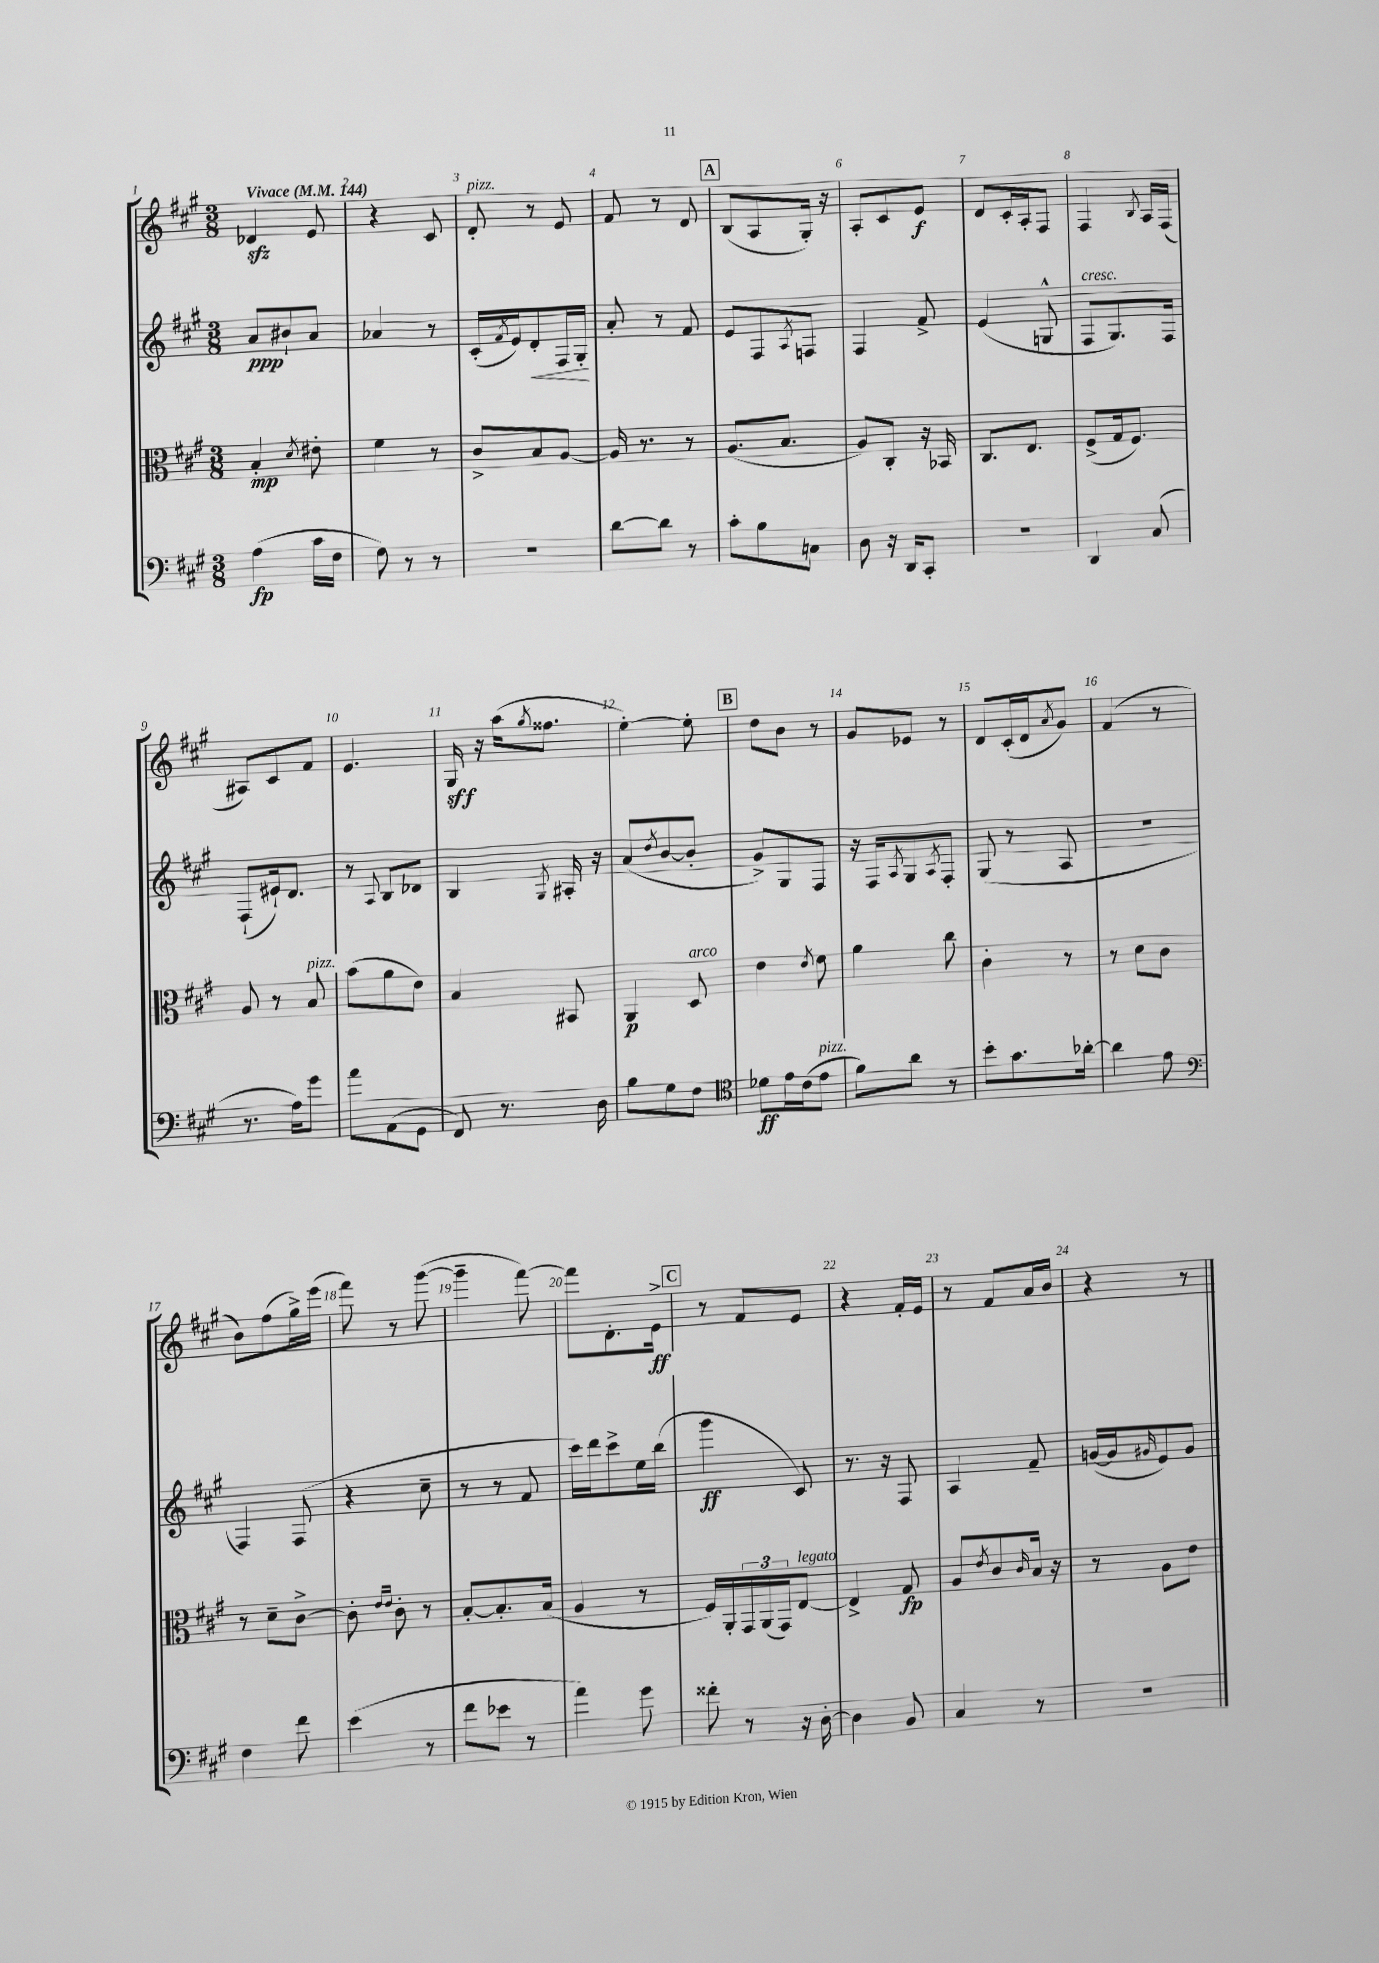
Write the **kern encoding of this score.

**kern	**dynam	**kern	**dynam	**kern	**dynam	**kern	**dynam
*part4	*part4	*part3	*part3	*part2	*part2	*part1	*part1
*staff4	*staff4	*staff3	*staff3	*staff2	*staff2	*staff1	*staff1
*clefF4	*	*clefC3	*	*clefG2	*	*clefG2	*
*k[f#c#g#]	*	*k[f#c#g#]	*	*k[f#c#g#]	*	*k[f#c#g#]	*
*M3/8	*	*M3/8	*	*M3/8	*	*M3/8	*
*MM144	*	*MM144	*	*MM144	*	*MM144	*
=1	=1	=1	=1	=1	=1	=1	=1
!	!	!	!	!	!	!LO:TX:a:B:t=Vivace	!
(4A\	fp	4B'/	mp	8a/L	ppp	4d-Xzz/	.
.	.	.	.	8b#X`/	.	.	.
.	.	8qd/	.	.	.	.	.
16c#\LL	.	8e#X'\	.	8a/J	.	8e/	.
16F#\JJ	.	.	.	.	.	.	.
=2	=2	=2	=2	=2	=2	=2	=2
8G#\)	.	4f#\	.	4a-X/	.	4r	.
8r	.	.	.	.	.	.	.
8r	.	8r	.	8r	.	8c#/	.
=3	=3	=3	=3	=3	=3	=3	=3
!	!	!	!	!	!	!LO:TX:a:i:t=pizz.	!
4.r	.	8c#^/L	.	(16c#'/LL	.	8d'/	.
.	.	.	.	8qf#/	.	.	.
.	.	.	.	16e/J)	.	.	.
!	!	!	!	!	!LO:HP:b	!	!
.	.	8B/	.	8d'/	<	8r	.
.	.	[8A/J	.	16F#/L	.	8e/	.
.	.	.	.	16G#'/JJ	.	.	.
.	.	.	.	.	[	.	.
=4	=4	=4	=4	=4	=4	=4	=4
[8d\L	.	16A/]	.	8a'/	.	8f#/	.
.	.	8.r	.	.	.	.	.
8d\J]	.	.	.	8r	.	8r	.
8r	.	8r	.	8f#/	.	8d/	.
!!LO:REH:place=s1:t=A
=5	=5	=5	=5	=5	=5	=5	=5
8c#'\L	.	(8.A/L	.	8e/L	.	(8B/L	.
8B\	.	.	.	8F#/	.	8A/	.
.	.	8.B/J	.	.	.	.	.
.	.	.	.	8qA/	.	.	.
8Cn\J	.	.	.	8Fn/J	.	16G#'/Jk)	.
.	.	.	.	.	.	16r	.
=6	=6	=6	=6	=6	=6	=6	=6
8D\	.	8A/L)	.	4F#/	.	8A'/L	.
16r	.	8C#'/J	.	.	.	8c#/	.
16DD/KL	.	.	.	.	.	.	.
8CC#'/J	.	16r	.	8f#^/	.	8e/J	f
.	.	16BB-X/	.	.	.	.	.
=7	=7	=7	=7	=7	=7	=7	=7
4.r	.	8.C#/L	.	(4e/	.	8d/L	.
.	.	.	.	.	.	16c#'/L	.
.	.	8.E/J	.	.	.	16A'/J	.
.	.	.	.	8Gn^^/	.	8F#/J	.
=8	=8	=8	=8	=8	=8	=8	=8
!	!	!	!	!LO:TX:a:i:t=cresc.	!	!	!
4DD/	.	(8F#^/L	.	8F#/L	.	4F#/	.
.	.	16G#/k	.	8.G#/)	.	.	.
.	.	8.F#/J)	.	.	.	.	.
.	.	.	.	.	.	8qB/	.
(8C#/	.	.	.	.	.	16A/LL	.
.	.	.	.	16F#/Jk	.	(16F#/JJ	.
!!LO:LB:g=z
=9	=9	=9	=9	=9	=9	=9	=9
8.r	.	8A/	.	(8F#`/L	.	8A#X/L)	.
.	.	8r	.	16e#X`/k)	.	8c#/	.
16A\KL)	.	.	.	8.d/J	.	.	.
!	!	!LO:TX:a:i:t=pizz.	!	!	!	!	!
8g#\J	.	8B/	.	.	.	8f#/J	.
=10	=10	=10	=10	=10	=10	=10	=10
8a\L	.	(8b\L	.	8r	.	4.e/	.
.	.	.	.	8qqA/	.	.	.
(8AA\	.	8a\	.	8B/L	.	.	.
8GG#\J	.	8e\J)	.	8d-X/J	.	.	.
=11	=11	=11	=11	=11	=11	=11	=11
8FF#/)	.	4B/	.	4B/	.	16G#/	sff
.	.	.	.	.	.	16r	.
8.r	.	.	.	.	.	(16aa\KL	.
.	.	.	.	.	.	8qgg#/	.
.	.	.	.	.	.	8.ff##X\J	.
.	.	.	.	8qG#/	.	.	.
.	.	8BB#X/	.	16A#X'/	.	.	.
16D\	.	.	.	16r	.	.	.
=12	=12	=12	=12	=12	=12	=12	=12
8B\L	.	4AA/	p	(8a/L	.	[4ee'\)	.
.	.	.	.	8qdd/	.	.	.
8G#\	.	.	.	[8b/	.	.	.
!	!	!LO:TX:a:i:t=arco	!	!	!	!	!
8F#\J	.	8D/	.	8b'/J]	.	8ee'\]	.
!!LO:REH:place=s1:t=B
=13	=13	=13	=13	=13	=13	=13	=13
*clefC4	*	*	*	*	*	*	*
8d-X\L	ff	4e\	.	8g#^/L)	.	8dd\L	.
16e\L	.	.	.	8G#/	.	8b\J	.
(16c#\J	.	.	.	.	.	.	.
.	.	8qe/	.	.	.	.	.
!LO:TX:a:i:t=pizz.	!	!	!	!	!	!	!
8e\J	.	8f#\	.	8F#/J	.	8r	.
=14	=14	=14	=14	=14	=14	=14	=14
8f#\L)	.	4a\	.	16r	.	8g#/L	.
.	.	.	.	16F#/KL	.	.	.
.	.	.	.	8qA/	.	.	.
8a\J	.	.	.	8G#/	.	8e-X/J	.
.	.	.	.	8qA/	.	.	.
8r	.	8cc#\	.	8F#'/J	.	8r	.
=15	=15	=15	=15	=15	=15	=15	=15
8b'\L	.	4c#'\	.	(8G#/	.	8d/L	.
8.g#\	.	.	.	8r	.	(16c#'/L	.
.	.	.	.	.	.	16d/J	.
.	.	.	.	.	.	8qa/	.
.	.	8r	.	8A/	.	8g#/J)	.
[16a-X'\Jk	.	.	.	.	.	.	.
=16	=16	=16	=16	=16	=16	=16	=16
4a-\]	.	8r	.	4.r	.	(4f#/	.
.	.	8d\L	.	.	.	.	.
8e\	.	8c#\J	.	.	.	8r	.
!!LO:LB:g=z
=17	=17	=17	=17	=17	=17	=17	=17
*clefF4	*	*	*	*	*	*	*
4F#\	.	8r	.	4F#/)	.	8b\L)	.
.	.	8d~\L	.	.	.	(8ff#\	.
8f#\	.	[8c#^\J	.	(8F#/	.	16gg#^\L)	.
.	.	.	.	.	.	(16eee\JJ	.
=18	=18	=18	=18	=18	=18	=18	=18
(4e\	.	8c#'\]	.	4r	.	8fff#\)	.
.	.	16qqe/LL	.	.	.	.	.
.	.	16qqe/JJ	.	.	.	.	.
.	.	8c#'\	.	.	.	8r	.
8r	.	8r	.	8cc#~\	.	([8ggg#\	.
=19	=19	=19	=19	=19	=19	=19	=19
8f#\L	.	[8B'/L	.	8r	.	4ggg#~\]	.
8e-X\J	.	8.B'/]	.	8r	.	.	.
8r	.	.	.	8f#/	.	[8fff#\)	.
.	.	(16B/Jk	.	.	.	.	.
=20	=20	=20	=20	=20	=20	=20	=20
4a\)	.	4A/	.	16ccc#\LL)	.	8fff#\L]	.
.	.	.	.	16ddd\J	.	.	.
.	.	.	.	8ccc#^\	.	8.d'\	.
8g#\	.	8r	.	16ee\L	.	.	.
.	.	.	.	(16bb\JJ	.	16e^\Jk	ff
!!LO:REH:place=s1:t=C
=21	=21	=21	=21	=21	=21	=21	=21
8f##X'\	.	16F#/LL)	.	4ggg#\	ff	8r	.
.	.	16AA'/	.	.	.	.	.
8r	.	24GG#/	.	.	.	8f#/L	.
.	.	(24AA/	.	.	.	.	.
.	.	24GG#/J)	.	.	.	.	.
!	!	!LO:TX:a:i:t=legato	!	!	!	!	!
16r	.	[8E/J	.	8c#/)	.	8e/J	.
[16D'\	.	.	.	.	.	.	.
=22	=22	=22	=22	=22	=22	=22	=22
4D\]	.	4E^/]	.	8.r	.	4r	.
.	.	.	.	16r	.	.	.
8BB/	.	8G#/	fp	8F#/	.	16f#'/LL	.
.	.	.	.	.	.	16e/JJ	.
=23	=23	=23	=23	=23	=23	=23	=23
4C#/	.	8A/L	.	4A/	.	8r	.
.	.	8qe/	.	.	.	.	.
.	.	8c#/	.	.	.	8f#/L	.
.	.	16qqc#/	.	.	.	.	.
8r	.	16B/Jk	.	8f#~/	.	16a/L	.
.	.	16r	.	.	.	16b/JJ	.
=24	=24	=24	=24	=24	=24	=24	=24
4.r	.	8r	.	([16gn/LL	.	4r	.
.	.	.	.	16g/J]	.	.	.
.	.	.	.	16qqg#X/	.	.	.
.	.	8A\L	.	8e/)	.	.	.
.	.	8e\J	.	8g#/J	.	8r	.
==	==	==	==	==	==	==	==
*-	*-	*-	*-	*-	*-	*-	*-
